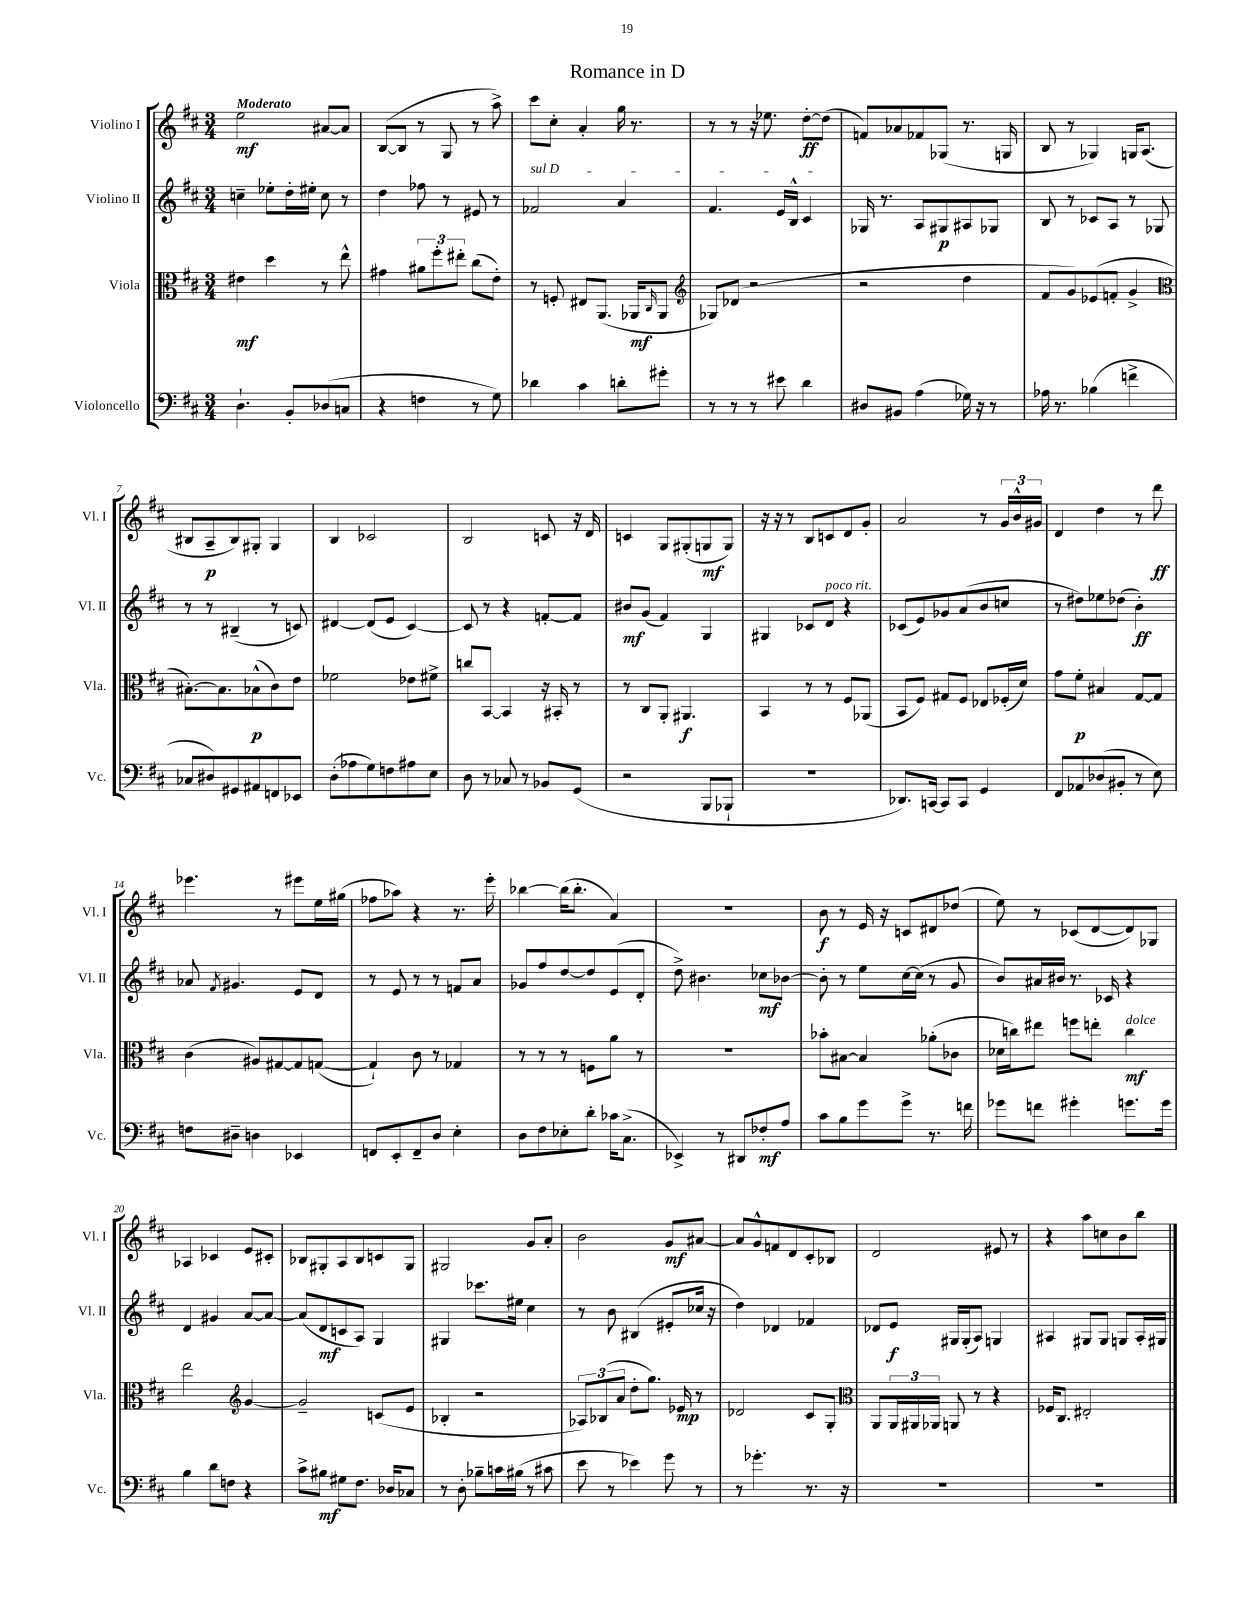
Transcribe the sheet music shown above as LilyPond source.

\header { title = "Romance in D" }
<<
\new StaffGroup <<
\new Staff = "s0" \with { instrumentName = "Violino I" shortInstrumentName = "Vl. I" } {
    \clef treble \key d \major \numericTimeSignature \time 3/4 \tempo "Moderato"
    e''2\mf ais'8~ ais'8 |
    b8~( b8 r8 g8 r8 a''8->) |
    cis'''8 cis''8-. a'4-. g''16 r8. |
    r8 r8 r16 ees''8. d''8~-.\ff d''8( |
    f'8) aes'8 fes'8 ges8( r8. g16 |
    b8 r8 ges4) g16 a8.( |
    bis8 a8--\p bis8) gis8-. gis4 |
    b4 ces'2 |
    b2 c'8 r16 d'16 |
    c'4 g8 gis8-.( g8\mf g8) |
    r16 r16 r8 b8 c'8 d'8 g'8-. |
    a'2 r8 \tuplet 3/2 { g'16 b'16-^ gis'16 } |
    d'4 d''4 r8 d'''8\ff |
    ees'''4. r8 eis'''8 e''16 gis''16( |
    fes''8 aes''8) r4 r8. e'''16-. |
    bes''4~ bes''16( bes''8.-. a'4) |
    R2. |
    b'8\f r8 e'16 r16 c'8 dis'8 des''8( |
    e''8) r8 ces'8( d'8~ d'8) ges8 |
    aes4 ces'4 e'8 cis'8-. |
    bes8 gis8-. a8 bes8 c'8 gis8 |
    gis2 g'8 a'8-. |
    b'2 g'8\mf ais'8~ |
    ais'8 g'8-^ f'8 d'8 cis'8-. bes8 |
    d'2 eis'8 r8 |
    r4 a''8 c''8 b'8 b''8 \bar "|." |
}
\new Staff = "s1" \with { instrumentName = "Violino II" shortInstrumentName = "Vl. II" } {
    \clef treble \key d \major \numericTimeSignature \time 3/4
    c''4-- ees''8-. d''16-. eis''16-. c''8 r8 |
    d''4 fes''8 r8 eis'8 r8 |
    \once \override TextSpanner.bound-details.left.text = \markup { \italic "sul D" } fes'2\startTextSpan a'4 |
    fis'4. e'16 b16-^ cis'4\stopTextSpan |
    ges16 r8. a8 gis8\p ais8 ges8 |
    b8 r8 ces'8 a8 r8 ges8 |
    r8 r8 bis4--( r8 c'8) |
    dis'4~ dis'8( e'8 cis'4~) |
    cis'8 r8 r4 f'8~-. f'8 |
    bis'8\mf g'8( fis'4) g4 |
    gis4 ces'8 d'8^\markup { \italic "poco rit." } r4 |
    ces'8( e'8) ges'8 a'8( b'8 c''8 |
    r8 dis''8) ees''8 des''8( b'4-.\ff) |
    aes'8 \acciaccatura { fis'8 } gis'4. e'8 d'8 |
    r8 e'8 r8 r8 f'8 a'8 |
    ges'8 fis''8 d''8~ d''8 e'8( d'8-. |
    d''8->) bis'4. ces''8\mf bes'8~ |
    bes'8-. r8 e''8 cis''16~ cis''16( r8 g'8 |
    b'8) ais'16 bis'16 r8. ces'16 r4 |
    d'4 gis'4 a'8~ a'8~ |
    a'8( d'8\mf c'8 a8) g4 |
    gis4 ces'''8. eis''16 cis''4 |
    r8 b'8 bis4( eis'8-. ces''16 r16 |
    d''4) des'4 fes'4 |
    des'8 e'8\f gis16 gis16-.( a8) g4 |
    ais4 gis8 gis8 g8 ais16-. gis16 \bar "|." |
}
\new Staff = "s2" \with { instrumentName = "Viola" shortInstrumentName = "Vla." } {
    \clef alto \key d \major \numericTimeSignature \time 3/4
    eis'4\mf d''4 r8 e''8-^ |
    gis'4 \tuplet 3/2 { ais'8 fis''8-. eis''8-. } cis''8( e'8-.) |
    r8 f8-. eis8 a,8.( aes,16\mf \grace { cis16 } aes,8 |
    \clef treble ges8) des'8( r2 |
    r2 d''4 |
    fis'8 g'8) ees'8( f'8-. g'4-> |
    \clef alto bis8.~-.) bis8. bes8-^\p( cis'8) e'8 |
    fes'2 ees'8 fis'8-> |
    c''8 b,8~ b,4 r16 bis,16-. r8 |
    r8 cis8 a,8-. ais,4.\f |
    b,4 r8 r8 fis8 aes,8( |
    b,8 fis8) gis8 fis8 ees8 fes16-.( d'16) |
    g'8 fis'8-.\p bis4 g8~ g8 |
    cis'4( ais8) gis8~ gis8 g8~( |
    g4-!) cis'8 r8 ges4 |
    r8 r8 r8 f8 a'8 r8 |
    R2. |
    bes'8-. bis8~ bis4 aes'8-.( ces'8 |
    des'16 c''16) eis''8 f''8 e''8-. c''4\mf^\markup { \italic "dolce" } |
    e''2 \clef treble g'4~ |
    g'2-- c'8( e'8 |
    bes4-. r2 |
    \tuplet 3/2 { aes8) bes8( a'8 } d''8-. g''8.) ees'16\mp r8 |
    des'2 cis'8 g8-. |
    \clef alto a,8 \tuplet 3/2 { a,16 ais,16 aes,16 } a,8 r8 r4 |
    fes16 cis8. eis2-. \bar "|." |
}
\new Staff = "s3" \with { instrumentName = "Violoncello" shortInstrumentName = "Vc." } {
    \clef bass \key d \major \numericTimeSignature \time 3/4
    d4.-! b,8-. des8( c8 |
    r4 f4 r8 g8) |
    des'4 cis'4 d'8-. gis'8-. |
    r8 r8 r8 eis'8 d'4 |
    dis8 bis,8 a4( ges16) r16 r8 |
    aes16 r8. bes4( f'4-> |
    ces8 dis8) gis,8 ais,8 f,8 ees,8 |
    d8-.( aes8 g8) f8 ais8 e8 |
    d8 r8 ces8 r8 bes,8 g,8( |
    r2 b,,8 bes,,8-! |
    R2. |
    des,8.) c,16~ c,8 c,8 g,4 |
    fis,8 aes,8 des8( bis,8-. r8 e8) |
    f8 dis8-- d4 ees,4 |
    f,8 e,8-. f,8-- d8 e4-. |
    d8 fis8 ees8-. d'8-. ces'16 cis8.->( |
    ees,4->) r8 dis,8 fes8-.\mf a8 |
    cis'8 b8 g'8 g'8-> r8. f'16 |
    ges'8 f'8 gis'4-. g'8. g'16 |
    b4 d'8 f8 r4 |
    cis'8-> bis8\mf gis8 fis8. des16 ces8 |
    r8 d8-. bes8-- c'16 bis16( r8 cis'8 |
    e'8 r8 ees'4) g'8 r8 |
    r8 ges'4.-. r8. r16 |
    R2. |
    R2. \bar "|." |
}
>>
>>
